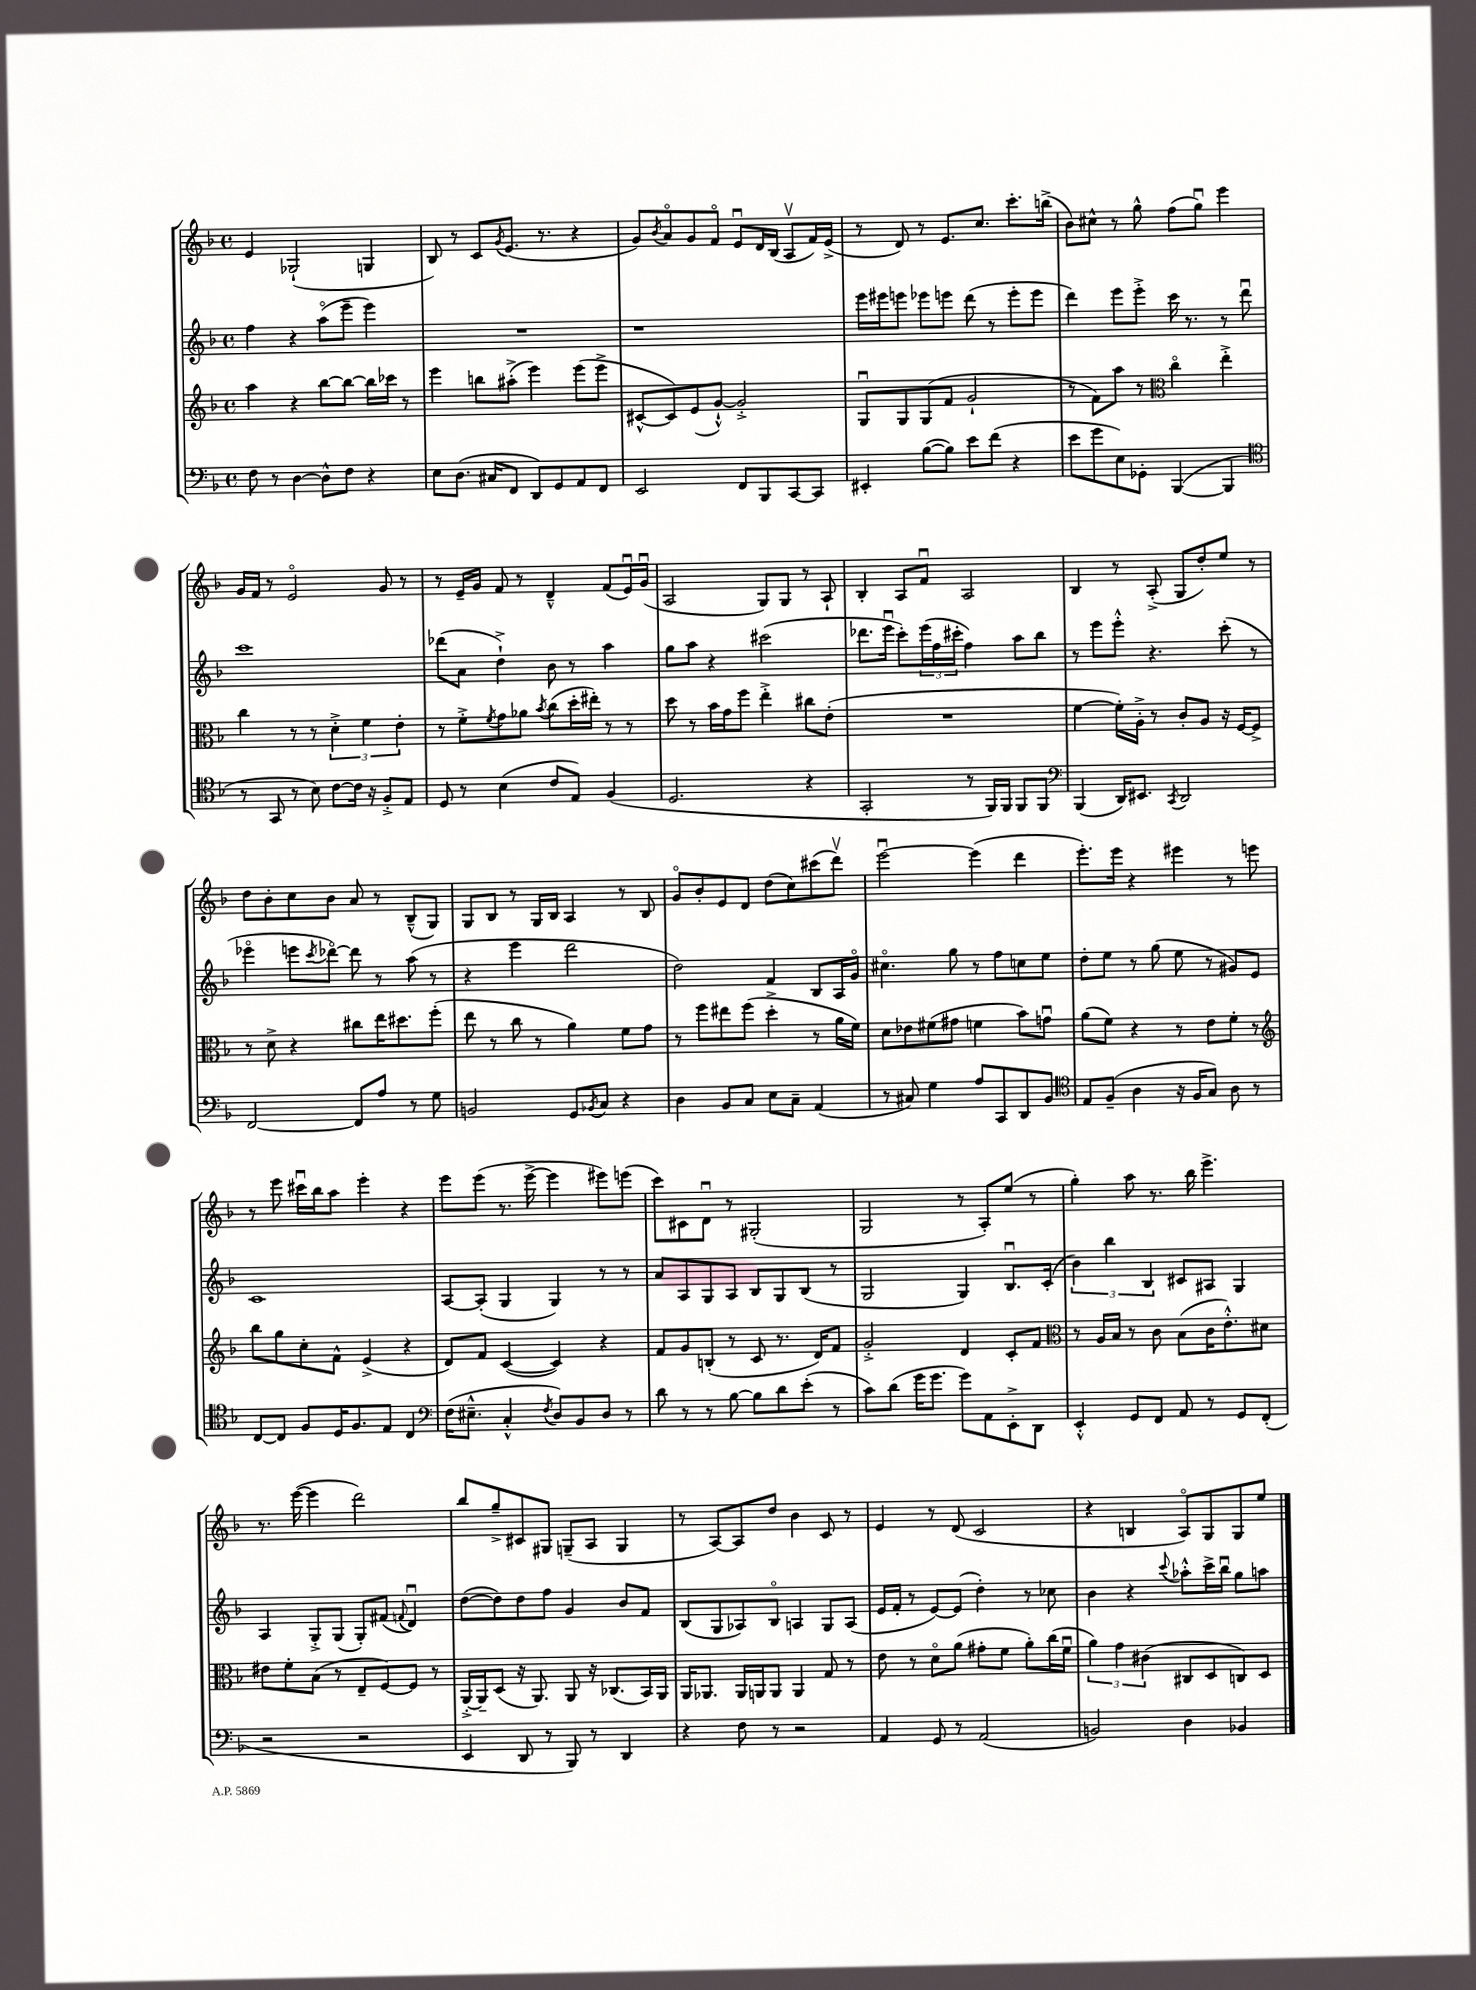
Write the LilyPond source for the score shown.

<<
\new StaffGroup <<
\new Staff = "s0" {
    \clef treble \key f \major \defaultTimeSignature \time 4/4
    e'4 ges2-!( g4 |
    bes8) r8 c'8 \acciaccatura { g'8 } e'8.( r8. r4 |
    g'8) \acciaccatura { bes'8 } a'8\flageolet g'8 f'8\flageolet e'8\downbow d'16 bes16( a8\upbow f'16) e'16->( |
    r8 d'8) r8 e'8. c''8. c'''8.-. b''16->( |
    bes'8) cis''8-^ r8 g''8-^ f''8( g''8\downbow) e'''4 |
    g'16 f'16 r8 e'2\flageolet g'8 r8 |
    r8 e'16-- g'16 f'8 r8 d'4---^ f'8( e'16\downbow) g'16\downbow( |
    a2 g8) g8 r8 a8-! |
    bes4-. a8 f'8\downbow a2 |
    bes4 r8 a8-.->( g8 d''8-.) e''8 r8 |
    d''8 bes'8-. c''8 bes'8 a'8 r8 bes8---^( g8) |
    g8 bes8 r8 g16 bes16 a4 r8 bes8 |
    g'8\flageolet bes'8-. e'8 d'8 d''8( c''8) cis'''8( d'''8\upbow) |
    e'''2~\downbow e'''4( d'''4 |
    e'''8.-.) e'''16 r4 eis'''4 r8 e'''8 |
    r8 e'''8 cis'''16\downbow bes''16 a''8 e'''4-. r4 |
    e'''8 e'''8( r8. e'''16~-> e'''4 eis'''8) e'''8( |
    c'''8) cis'8 d'8\downbow r8 gis2-.( |
    g2 r8 a8-.) e''8( r8 |
    g''4-.) a''8 r8. bes''16 e'''4.-> |
    r8. e'''16~( e'''4 d'''2) |
    bes''8 g''8---> cis'8 gis8 g8--( a8 g4 |
    r8 a8~) a8 d''8 bes'4 c'8 r8 |
    e'4 r8 d'8( c'2 |
    r4 b4 a8\flageolet) g8 g8 e''8 \bar "|." |
}
\new Staff = "s1" {
    \clef treble \key f \major \defaultTimeSignature \time 4/4
    f''4 r4 a''8\flageolet( e'''8-- e'''4) |
    R1 |
    r1 |
    e'''16 eis'''16 e'''8 ees'''8 e'''8 d'''8( r8 e'''8-. e'''8 |
    d'''4) e'''8 e'''8-.-> c'''16 r8. r8 d'''8\downbow |
    c'''1 |
    des'''8( a'8 d''4-!->) bes'8 r8 a''4 |
    g''8 a''8 r4 cis'''2( |
    des'''8. e'''16\downbow c'''8-.) \tuplet 3/2 { e'''16( f''16 cis'''16-. } f''4) a''8 bes''8 |
    r8 e'''8 e'''8-.-^ r4. c'''8-.( r8 |
    ees'''4\flageolet e'''8 \acciaccatura { c'''8 } des'''8~\flageolet) des'''8 r8 a''8( r8 |
    r4 e'''4 d'''2 |
    d''2) f'4 bes8 a16 g'16\flageolet |
    cis''4.\flageolet g''8 r8 f''8 c''8 e''8 |
    d''8-. e''8 r8 g''8( e''8 r8 gis'8) e'8 |
    c'1 |
    a8~ a8-.( g4 g4) r8 r8 |
    a'8 a8 g8 a8 bes8 g8 bes8( r8 |
    g2 g4) bes8.\downbow c'16-.( |
    \tuplet 3/2 { bes'4) bes''4 bes4 } cis'8 ais8 g4 |
    a4 g8-.-> g8( g8-.) fis'8( \appoggiatura { f'8 } d'4\downbow) |
    d''8~( d''8) d''8 f''8 g'4 bes'8 f'8 |
    bes8( g8 aes8) bes8\flageolet a4 g8 a8( |
    e'16 f'16-. r8 e'8~) e'8( d''4-.) r8 ces''8 |
    bes'4 r4 \appoggiatura { c'''8 } aes''8-.-^ c'''16-> bes''16\downbow g''8 a''8 \bar "|." |
}
\new Staff = "s2" {
    \clef treble \key f \major \defaultTimeSignature \time 4/4
    a''4 r4 bes''8~ bes''8~ bes''16 ces'''16 r8 |
    e'''4 b''8 ais''8-.->( e'''4) e'''8( e'''8-> |
    cis'8~-^ cis'8) e'8( g'8~-!-^) g'2-.-> |
    g8\downbow g8 g8( f'8 g'2-! |
    r8 f'8) a''8 r8 \clef alto c''4\flageolet e''4-.-> |
    c''4 r8 r8 \tuplet 3/2 { d'4-.-> f'4 e'4-. } |
    r8 f'8-.-> \acciaccatura { f'8 } g'8 aes'8 \acciaccatura { bes'8 } c''8( d''16-. eis''16-.) r8 r8 |
    d''8 r8 bes'16 g'16 f''8 e''4-.-> cis''8 e'8-.( |
    R1 |
    f'4~ f'16-.) a16-.-> r8 c'8-. a8 r16 f16~ f8-> |
    r8 d'8-> r4 cis''8 e''16 dis''8. f''8-.( |
    e''8 r8 c''8 r8 a'4) f'8 g'8 |
    r8 f''8 eis''8 f''8( d''4-.-> r8 a'16 f'16) |
    d'8 ees'8 fis'8( gis'8 f'4 bes'8) g'8\downbow |
    a'8( f'8) r4 r8 e'8 f'8-. r8 |
    \clef treble bes''8 g''8 c''8-. f'8-^ e'4->( r4 |
    d'8) f'8 c'4~( c'4) r4 |
    f'8 g'8 b8-.( r8 c'8 r8. d'16) f'8 |
    g'2-.-> d'4 c'8-. f'8 |
    \clef alto r8 a16 bes16 r8 c'8 bes8( c'16 e'8.-.-^) dis'8 |
    eis'8 f'8-. bes8( r8 e8-- f8~) f8 r8 |
    a,16~-.-> a,16-- d8( r16 a,8.) a,8 r16 ces8.( bes,16) a,16 |
    a,16 aes,8. aes,16 a,16 a,8 a,4 g8 r8 |
    e'8 r8 d'8\flageolet a'8( gis'8-. f'8 a'8-.) c''16( f'16\downbow |
    \tuplet 3/2 { a'4) g'4 cis'4( } cis8 d8 c8) d8 \bar "|." |
}
\new Staff = "s3" {
    \clef bass \key f \major \defaultTimeSignature \time 4/4
    f8 r8 d4~ d8-^ f8 r4 |
    e8 d8.( cis16 f,8 d,8) g,8 a,8 f,8 |
    e,2 f,8 bes,,8 c,8~ c,8 |
    eis,4-. bes8~( bes8) e'8 f'8( r4 |
    e'8 g'8 e8) ges,8-. bes,,4~( bes,,4 |
    \clef tenor r8 g,8 r8 bes8) c'8~ c'16 r16 f8-.-> e8 |
    d8 r8 bes4( c'8 e8) f4( |
    d2. r4 |
    g,2-. r8 f,16) f,16 f,8 f,8 |
    \clef bass bes,,4( d,16) eis,8. \acciaccatura { c,8 } d,2 |
    f,2~ f,8 a8 r8 g8 |
    b,2 g,8 \acciaccatura { bes,8 } c8 r4 |
    d4 bes,8 c8 e8 c8-- a,4( |
    r8 cis8) g4 a8 c,8 d,8 bes,8 |
    \clef tenor e8 f8--( a4 r16 f16 g8) a8 r8 |
    c8~ c8 f8 d16 f8. e8 c4 |
    \clef bass f16( eis8.---^ c4-.-^ \acciaccatura { f8 } d8) bes,8 d8 r8 |
    d'8 r8 r8 bes8~ bes8 d'8 e'8-.( r8 |
    c'8) d'8( g'16 g'8. g'8) a,8 e,8-.-> d,8 |
    e,4-.-^ g,8 f,8 a,8 r8 g,8 f,8-.( |
    r2 r2 |
    e,4 d,8 r8 bes,,8) r8 d,4 |
    r4 f8 r8 r2 |
    a,4 g,8 r8 a,2( |
    b,2) d4 bes,4 \bar "|." |
}
>>
>>
\layout { \context { \Score \remove "Bar_number_engraver" } }
